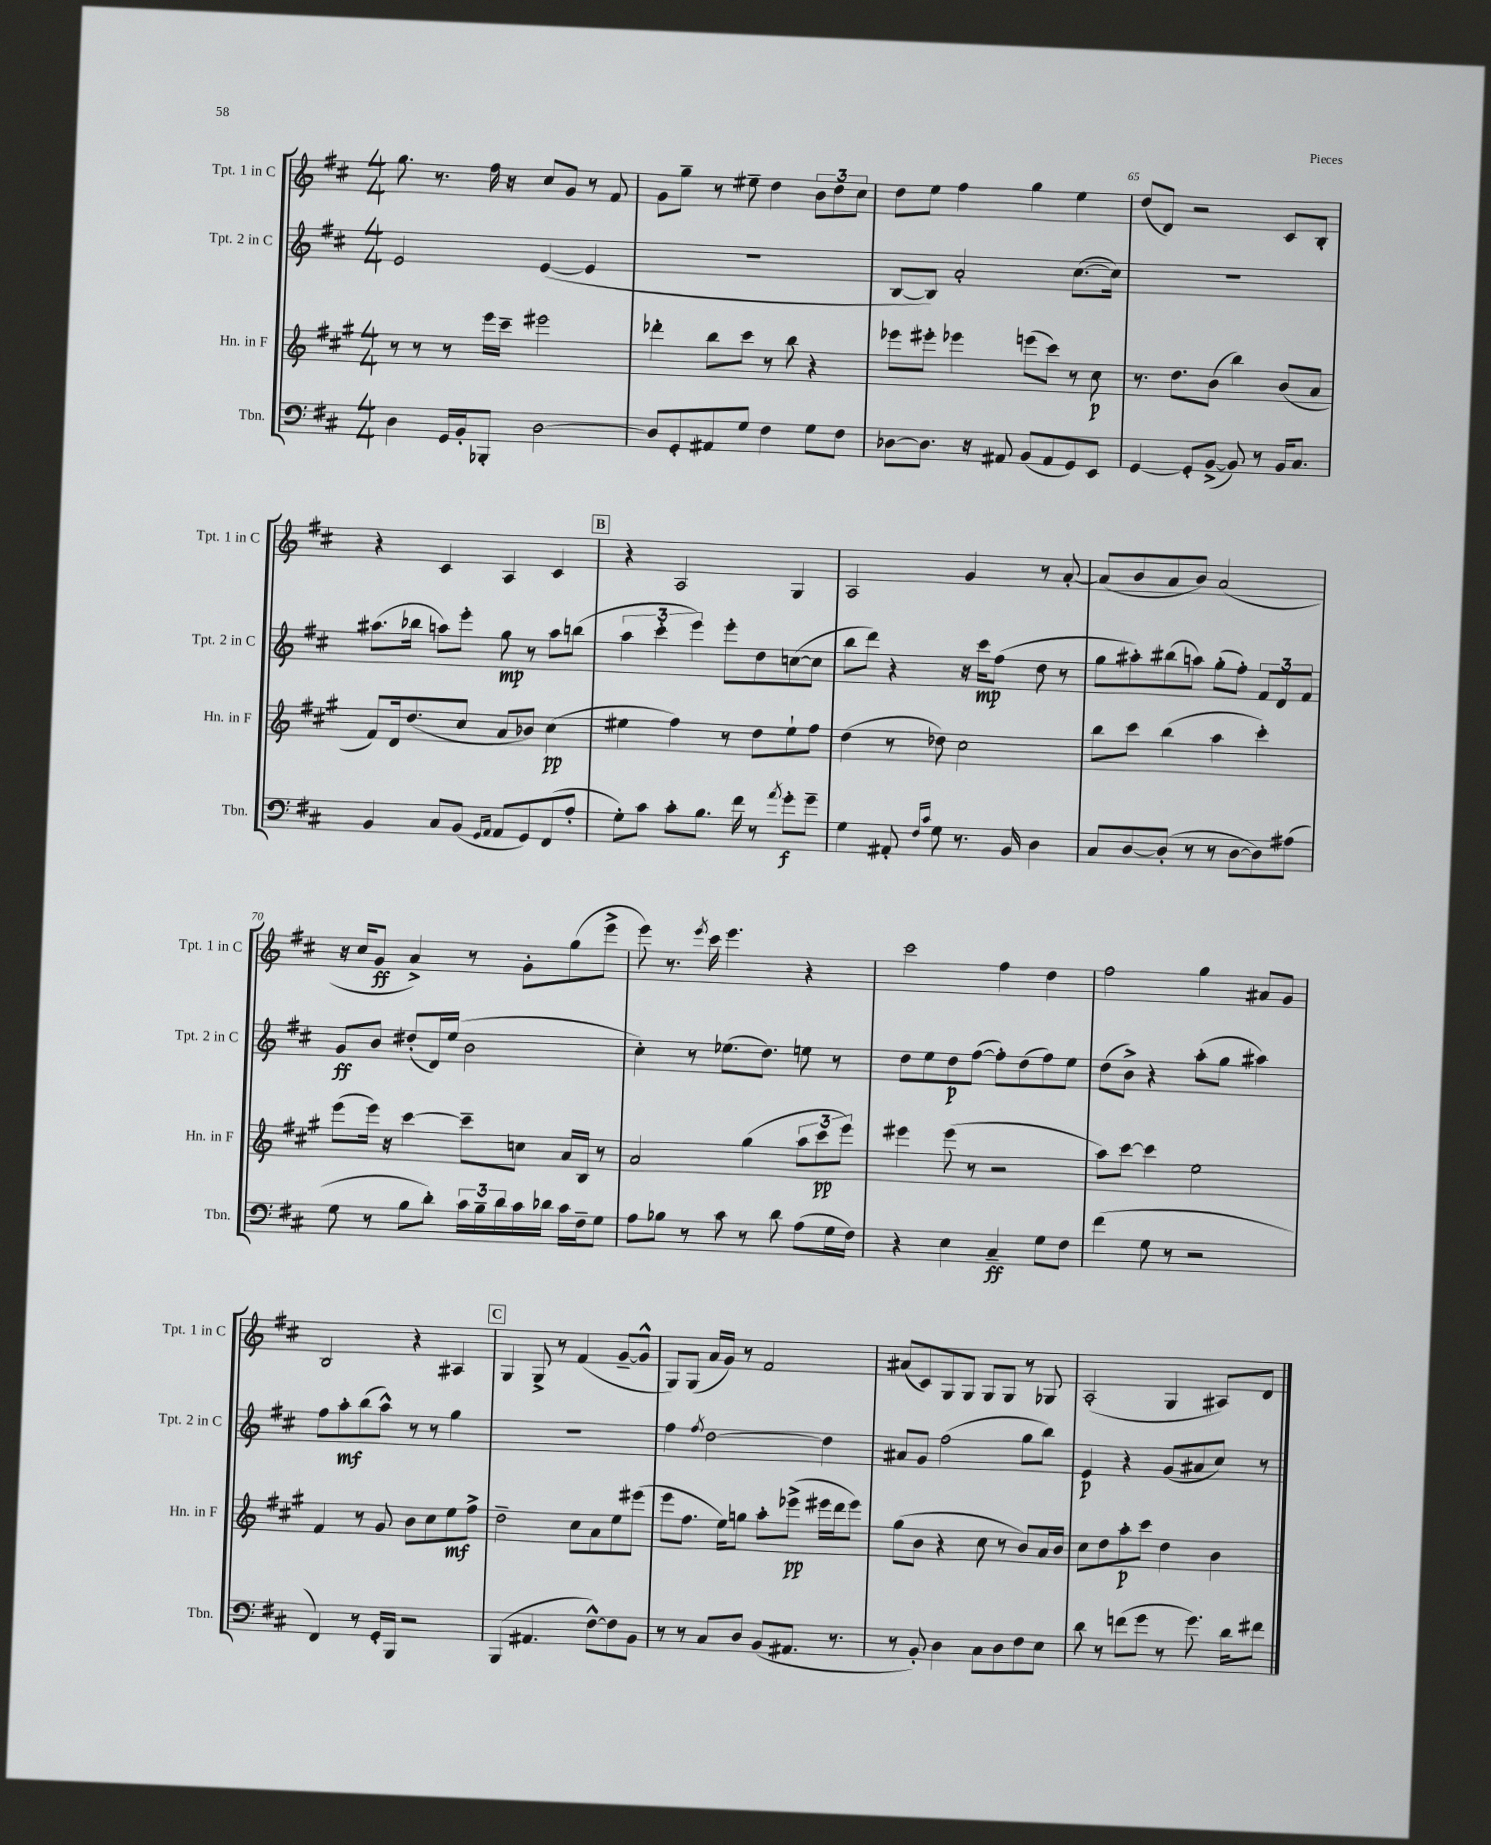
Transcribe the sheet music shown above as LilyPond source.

<<
\new StaffGroup <<
\new Staff = "s0" \with { instrumentName = "Tpt. 1 in C" shortInstrumentName = "Tpt. 1 in C" } {
    \clef treble \key d \major \numericTimeSignature \time 4/4
    g''8. r8. fis''16 r16 cis''8 g'8 r8 fis'8 |
    g'8 g''8-- r8 eis''8-- d''4 \tuplet 3/2 { b'8 d''8 cis''8 } |
    d''8 e''8 fis''4 g''4 e''4 |
    d''8( d'8) r2 cis'8 b8-. |
    r4 cis'4 a4 cis'4 |
    \mark \markup { \box "B" } r4 a2 g4 |
    a2 g'4 r8 a'8~-. |
    a'8( b'8 a'8 b'8) a'2( |
    r16 cis''16 g'8\ff a'4->) r8 g'8-. g''8( e'''8-> |
    e'''8) r8. \acciaccatura { e'''8 } cis'''16 e'''4. r4 |
    cis'''2 fis''4 d''4 |
    fis''2 g''4 ais'8 g'8 |
    b2 r4 ais4 |
    \mark \markup { \box "C" } g4 g8-> r8 fis'4( g'8~-- g'8-^ |
    g8) g8( a'16 g'16) r8 fis'2 |
    ais'8( cis'8) g8 g8 g8 g8 r8 ges8 |
    a2-.( g4 ais8) d'8 \bar "|." |
}
\new Staff = "s1" \with { instrumentName = "Tpt. 2 in C" shortInstrumentName = "Tpt. 2 in C" } {
    \clef treble \key d \major \numericTimeSignature \time 4/4
    e'2 e'4~( e'4 |
    R1 |
    b8~ b8) a'2-. cis''8.~( cis''16) |
    R1 |
    ais''8.( bes''16 a''8) e'''8-. g''8\mp r8 a''8 b''8( |
    \mark \markup { \box "B" } \tuplet 3/2 { a''4 cis'''4-. e'''4) } e'''8-. d''8 c''8~( c''8 |
    b''8 d'''8) r4 r16 cis'''16\mp fis''8( d''8 r8 |
    g''8 ais''8-.) bis''8( a''8) g''8-.( fis''8-.) \tuplet 3/2 { fis'8 d'8 fis'8 } |
    g'8\ff b'8 dis''8-.( d'16) e''16( b'2 |
    cis''4-.) r8 ees''8.( d''8.) e''8 r8 |
    d''8 e''8 d''8\p fis''8~( fis''8-.) d''8( fis''8) e''8 |
    d''8( b'8->) r4 a''8-.( g''8 ais''4) |
    fis''8 a''8-.\mf b''8( a''8-^) r8 r8 g''4 |
    \mark \markup { \box "C" } R1 |
    fis''4 \acciaccatura { fis''8 } d''2~ d''4 |
    ais'8 g'8 fis''2( g''8 b''8) |
    e'4\p r4 g'8( ais'8 cis''8) r8 \bar "|." |
}
\new Staff = "s2" \with { instrumentName = "Hn. in F" shortInstrumentName = "Hn. in F" } {
    \clef treble \key a \major \numericTimeSignature \time 4/4
    r8 r8 r8 e'''16 cis'''16-- eis'''2 |
    des'''4-. b''8 cis'''8 r8 b''8 r4 |
    ees'''8 eis'''8-. ees'''4 e'''8( cis'''8) r8 cis''8\p |
    r8. d''8. b'8( b''4) b'8( a'8 |
    fis'8) d'16 d''8.( cis''8 a'8 bes'8) cis''4\pp( |
    \mark \markup { \box "B" } eis''4 fis''4) r8 d''8 eis''8-! fis''8 |
    d''4( r8 des''8) cis''2 |
    b''8 cis'''8 b''4( a''4 cis'''4-.) |
    e'''8( e'''16) r16 cis'''4~ cis'''8-- c''8 a'16 b16 r8 |
    a'2 gis''4( \tuplet 3/2 { a''8 cis'''8\pp e'''8) } |
    eis'''4 eis'''8( r8 r2 |
    a''8) cis'''8~ cis'''4 e''2 |
    fis'4 r8 gis'8 b'8 cis''8 e''8\mf fis''8-> |
    \mark \markup { \box "C" } d''2-- cis''8 a'8 e''8 eis'''8( |
    e'''8 fis''8. e''16) g''8 a''8-. ees'''8->\pp( eis'''16 d'''16 eis'''8) |
    gis''8( b'8 r4 cis''8 r8 b'8) a'16 b'16 |
    cis''8 d''8 a''8-.\p cis'''8 d''4 b'4 \bar "|." |
}
\new Staff = "s3" \with { instrumentName = "Tbn." shortInstrumentName = "Tbn." } {
    \clef bass \key d \major \numericTimeSignature \time 4/4
    d4 g,16 b,16-. bes,,8-. d2~ |
    d8 g,8-. ais,8 g8 fis4 g8 fis8 |
    des8~ des8. r16 ais,8 b,8( ais,8 g,8) e,8 |
    g,4~ g,8-. b,8~->( b,8) r8 b,16 cis8. |
    b,4 cis8 b,8( \grace { g,16 a,16 } a,8 g,8) fis,8( a8-. |
    \mark \markup { \box "B" } g8-.) cis'8 cis'8-. b8. fis'16 r8 \acciaccatura { a'8 } g'8-.\f g'8-- |
    g4 ais,8-. \grace { fis16 cis'16 } g8 r8. b,16 d4 |
    cis8 d8~ d8-.( r8 r8 d8~ d8) ais8( |
    g8 r8 b8 d'8-.) \tuplet 3/2 { cis'16 b16-- d'16 } cis'16 des'16 cis'16 fis16-- g8 |
    a8 bes8 r8 cis'8 r8 d'8 a8( g16 fis16) |
    r4 e4 cis4--\ff g8 fis8 |
    fis'4( g8 r8 r2 |
    fis,4) r8 g,16-. b,,16 r2 |
    \mark \markup { \box "C" } b,,4( ais,4. fis8~-^) fis8 b,8 |
    r8 r8 cis8 d8 b,8( ais,8. r8. |
    r8 b,8-.) d4 cis8 d8 fis8 e8 |
    d'8 r8 f'8( g'8 r8 g'8.) d'16 fis'8 \bar "|." |
}
>>
>>
\layout { \context { \Score currentBarNumber = #62 \override BarNumber.break-visibility = ##(#f #t #t) barNumberVisibility = #(every-nth-bar-number-visible 5) } }
